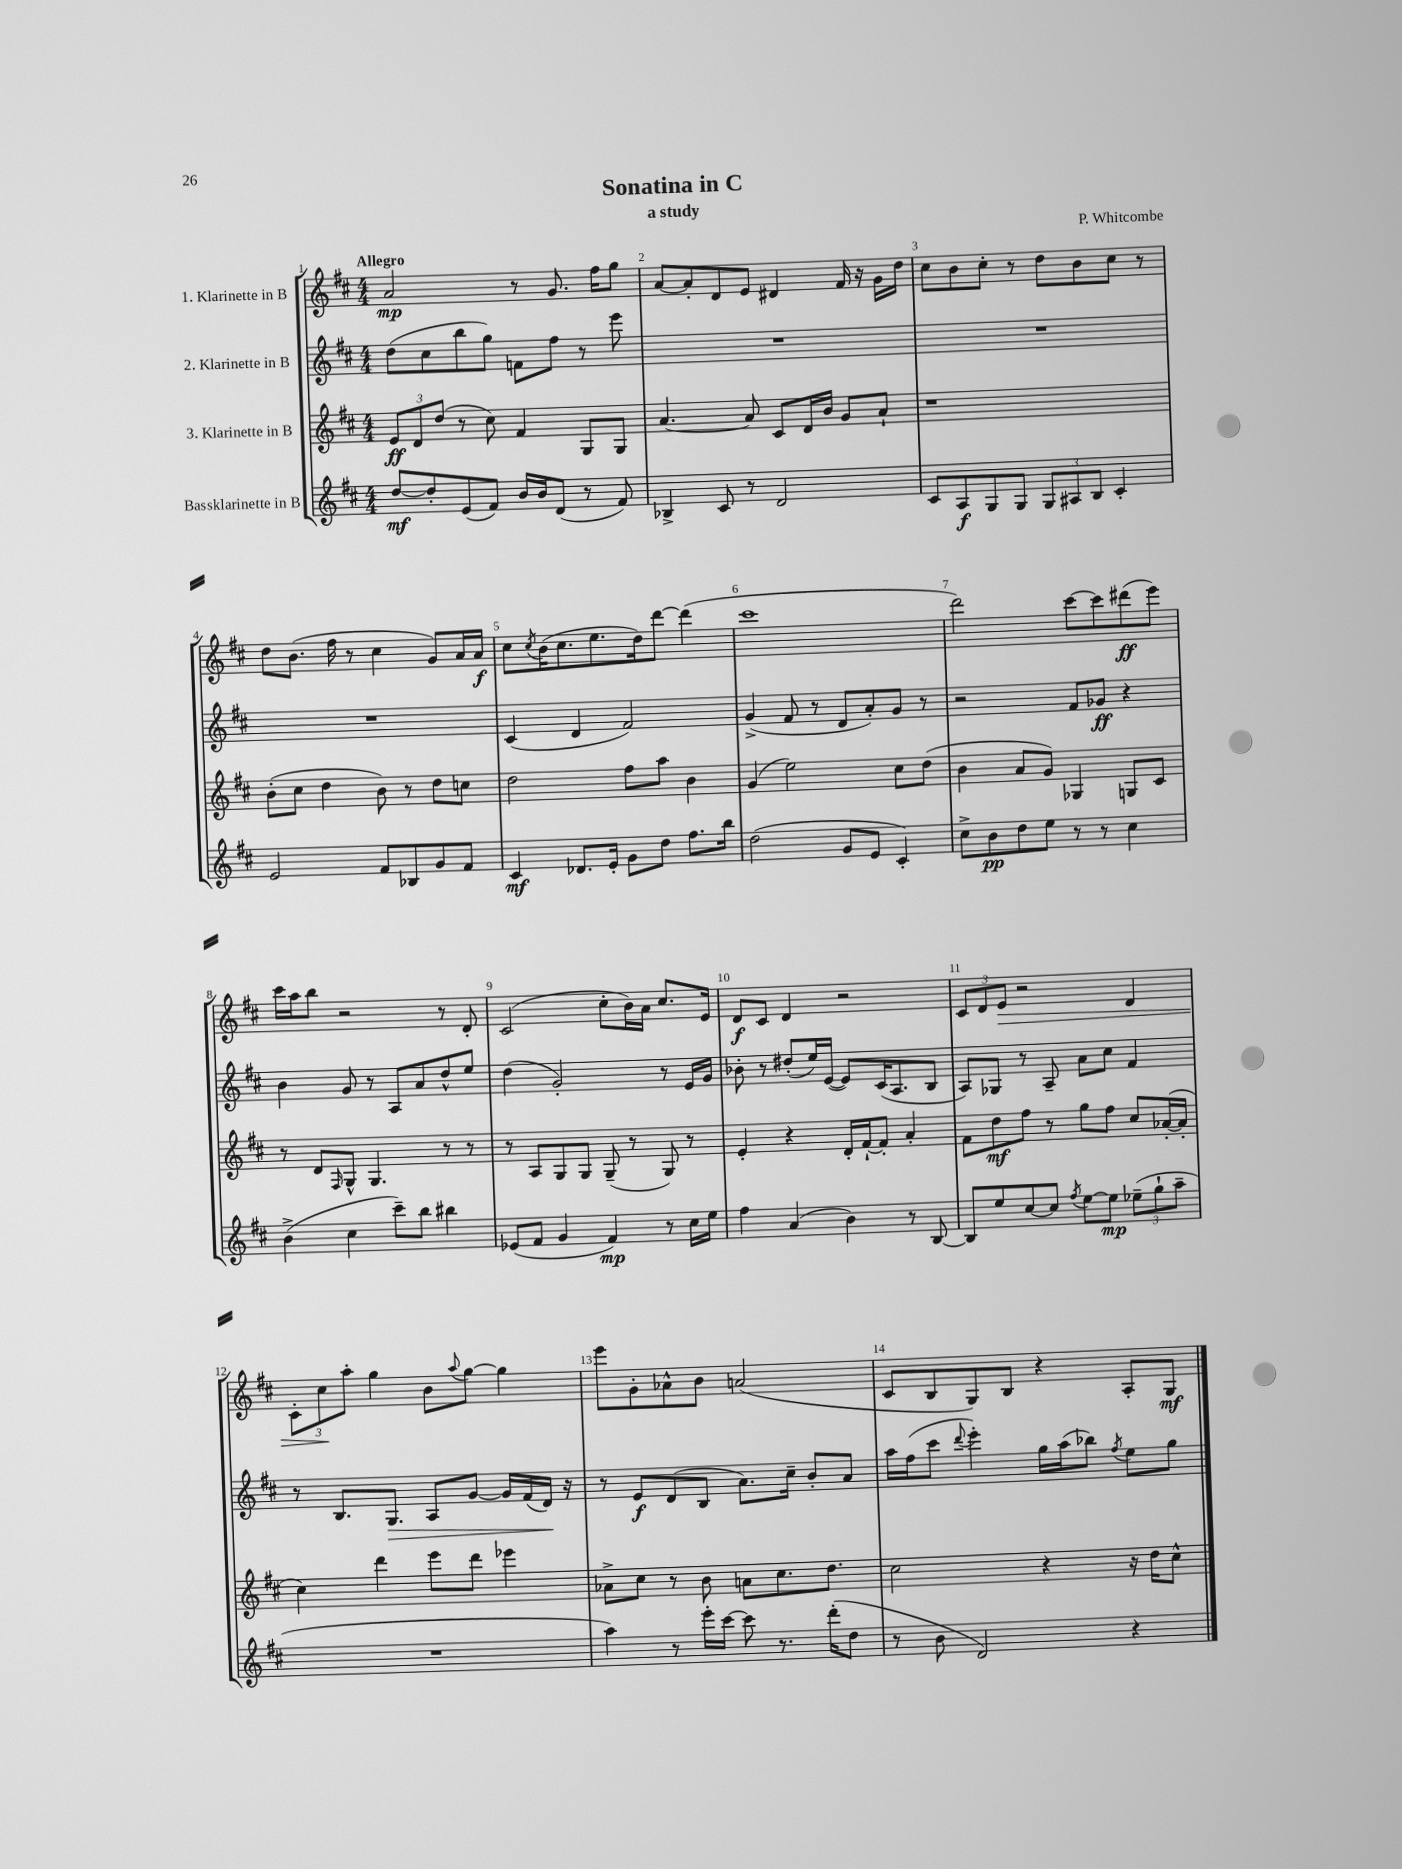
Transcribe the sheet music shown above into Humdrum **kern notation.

**kern	**dynam	**kern	**dynam	**kern	**dynam	**kern	**dynam
*part4	*part4	*part3	*part3	*part2	*part2	*part1	*part1
*staff4	*staff4	*staff3	*staff3	*staff2	*staff2	*staff1	*staff1
*I"Bassklarinette in B	*	*I"3. Klarinette in B	*	*I"2. Klarinette in B	*	*I"1. Klarinette in B	*
*clefG2	*	*clefG2	*	*clefG2	*	*clefG2	*
*k[f#c#]	*	*k[f#c#]	*	*k[f#c#]	*	*k[f#c#]	*
*M4/4	*	*M4/4	*	*M4/4	*	*M4/4	*
=1	=1	=1	=1	=1	=1	=1	=1
!	!	!	!	!	!	!LO:TX:a:B:t=Allegro	!
[8dd/L	mf	12e/L	ff	(8dd\L	.	2a/	mp
.	.	12d/	.	.	.	.	.
8dd'/]	.	.	.	8cc#\	.	.	.
.	.	(12dd/J	.	.	.	.	.
(8e/	.	8r	.	8bb\	.	.	.
8f#/J)	.	8cc#\)	.	8gg\J)	.	.	.
16b/LL	.	4f#/	.	8fn\L	.	8r	.
16b/J	.	.	.	.	.	.	.
(8d/J	.	.	.	8ff#\J	.	8.g/	.
8r	.	8G/L	.	8r	.	.	.
.	.	.	.	.	.	16ff#\KL	.
8f#/)	.	8G/J	.	8eee\	.	8gg\J	.
=2	=2	=2	=2	=2	=2	=2	=2
4B-X^/	.	[4.a/	.	1r	.	[8a/L	.
.	.	.	.	.	.	8a'/]	.
8c#/	.	.	.	.	.	8d/	.
8r	.	8a/]	.	.	.	8e/J	.
2d/	.	8c#/L	.	.	.	4d#X/	.
.	.	16d/L	.	.	.	.	.
.	.	16b/JJ	.	.	.	.	.
.	.	8g/L	.	.	.	16f#/	.
.	.	.	.	.	.	16r	.
.	.	8a`/J	.	.	.	16g\LL	.
.	.	.	.	.	.	16dd\JJ	.
=3	=3	=3	=3	=3	=3	=3	=3
8c#/L	.	1r	.	1r	.	8cc#\L	.
8A/	f	.	.	.	.	8b\	.
8G/	.	.	.	.	.	8cc#'\J	.
8G/J	.	.	.	.	.	8r	.
12G/L	.	.	.	.	.	8dd\L	.
12A#X/	.	.	.	.	.	.	.
.	.	.	.	.	.	8b\	.
12B/J	.	.	.	.	.	.	.
4c#'/	.	.	.	.	.	8cc#\J	.
.	.	.	.	.	.	8r	.
!!LO:LB:g=z
=4	=4	=4	=4	=4	=4	=4	=4
2e/	.	(8b'\L	.	1r	.	8dd\L	.
.	.	8cc#\J	.	.	.	(8.b\J	.
.	.	4dd\	.	.	.	.	.
.	.	.	.	.	.	16ff#\	.
.	.	.	.	.	.	8r	.
8f#/L	.	8b\)	.	.	.	4cc#\	.
8B-X/	.	8r	.	.	.	.	.
8g/	.	8dd\L	.	.	.	8g/L)	.
8f#/J	.	8ccn\J	.	.	.	16a/L	.
.	.	.	.	.	.	16a/JJ	f
=5	=5	=5	=5	=5	=5	=5	=5
4c#/	mf	2dd\	.	(4c#/	.	8cc#\L	.
.	.	.	.	.	.	8qcc#/	.
.	.	.	.	.	.	(16b\K	.
.	.	.	.	.	.	8.cc#\	.
8.d-X/L	.	.	.	4d/	.	.	.
.	.	.	.	.	.	8.ee\	.
16e'/Jk	.	.	.	.	.	.	.
8g\L	.	8ff#\L	.	2f#/)	.	.	.
.	.	.	.	.	.	16dd\k)	.
8dd\J	.	8aa\J	.	.	.	[8ddd\J	.
8.ff#\L	.	4b\	.	.	.	(4ddd\]	.
16bb\Jk	.	.	.	.	.	.	.
=6	=6	=6	=6	=6	=6	=6	=6
(2dd\	.	(4g/	.	(4g^/	.	1ccc#	.
.	.	2ee\)	.	8f#/	.	.	.
.	.	.	.	8r	.	.	.
8g/L	.	.	.	8d/L	.	.	.
8e/J	.	.	.	8a'/)	.	.	.
4c#'/)	.	8cc#\L	.	8g/J	.	.	.
.	.	(8dd\J	.	8r	.	.	.
=7	=7	=7	=7	=7	=7	=7	=7
8cc#^\L	.	4b\	.	2r	.	2ddd\)	.
8b\	pp	.	.	.	.	.	.
8dd\	.	8a/L	.	.	.	.	.
8ee\J	.	8g/J)	.	.	.	.	.
8r	.	4G-X/	.	8f#/L	.	[8ccc#\L	.
8r	.	.	.	8g-X/J	ff	8ccc#\]	.
4cc#\	.	8Gn/L	.	4r	.	(8ddd#X\	ff
.	.	8c#/J	.	.	.	8eee\J)	.
!!LO:LB:g=z
=8	=8	=8	=8	=8	=8	=8	=8
(4b^\	.	8r	.	4b\	.	16ccc#\LL	.
.	.	.	.	.	.	16aa\J	.
.	.	8d/L	.	.	.	8bb\J	.
.	.	16qqF#/	.	.	.	.	.
4cc#\	.	8G^^/J	.	8g/	.	2r	.
.	.	4.G/	.	8r	.	.	.
8ccc#~\L)	.	.	.	8A/L	.	.	.
8bb\J	.	.	.	8a/	.	.	.
4bb#X\	.	8r	.	8dd^^/	.	8r	.
.	.	8r	.	8ee/J	.	8d'/	.
=9	=9	=9	=9	=9	=9	=9	=9
(8e-X/L	.	8r	.	(4dd\	.	(2c#/	.
8f#/J	.	8A/L	.	.	.	.	.
4g/	.	8G/	.	2g'/)	.	.	.
.	.	8G/J	.	.	.	.	.
4f#/)	mp	(8G~/	.	.	.	8cc#'\L	.
.	.	8r	.	.	.	16b\L)	.
.	.	.	.	.	.	16a\JJ	.
8r	.	8G/)	.	8r	.	8.cc#/L	.
16cc#\LL	.	8r	.	16e/LL	.	.	.
16ee\JJ	.	.	.	16g/JJ	.	16e/Jk	.
=10	=10	=10	=10	=10	=10	=10	=10
4ff#\	.	4e'/	.	8b-X'\	.	8d/L	f
.	.	.	.	8r	.	8c#/J	.
(4a/	.	4r	.	(8dd#X'/L	.	4d/	.
.	.	.	.	16ee/L)	.	.	.
.	.	.	.	([16e/JJ	.	.	.
4b\)	.	16d'/LL	.	8e/L])	.	2r	.
.	.	[16f#`/J	.	.	.	.	.
.	.	8f#'/J]	.	(16c#/K	.	.	.
.	.	.	.	8.A/	.	.	.
8r	.	4a'/	.	.	.	.	.
[8B/	.	.	.	8B/J	.	.	.
=11	=11	=11	=11	=11	=11	=11	=11
8B/L]	.	8f#\L	.	8A/L)	.	12c#/L	.
.	.	.	.	.	.	12d/	.
8ee/	.	8dd\	mf	8G-X/J	.	.	.
!	!	!	!	!	!	!	!LO:HP:b
.	.	.	.	.	.	12e/J	>
[8cc#/	.	8ff#\J	.	8r	.	2r	.
8cc#/J]	.	8r	.	8A~/	.	.	.
8qff#/	.	.	.	.	.	.	.
[8ee\L	.	8gg\L	.	8a\L	.	.	.
8ee\J]	mp	8ff#\J	.	8cc#\J	.	.	.
(12ee-X~\L	.	8cc#/L	.	4f#/	.	4d/	.
12gg`\	.	.	.	.	.	.	.
.	.	([16a-X'/L	.	.	.	.	.
12aa~\J	.	.	.	.	.	.	.
.	.	16a-'/JJ]	.	.	.	.	.
!!LO:LB:g=z
=12	=12	=12	=12	=12	=12	=12	=12
1r	.	4cc#\)	.	8r	.	12c#'\L	.
.	.	.	.	.	.	12cc#\	.
.	.	.	.	8.B/L	.	.	.
.	.	.	.	.	.	12aa'\J	]
.	.	4ddd\	.	.	.	4gg\	.
!	!	!	!	!	!LO:HP:b	!	!
.	.	.	.	8.G/J	>	.	.
.	.	8eee\L	.	8A/L	.	8b\L	.
.	.	.	.	.	.	8qqaa/	.
.	.	8ddd\J	.	[8g/J	.	[8gg\J	.
.	.	4eee-X\	.	16g/LL]	.	4gg\]	.
.	.	.	.	(16f#/	.	.	.
.	.	.	.	16d/JJ)	.	.	.
.	.	.	.	16r	]	.	.
=13	=13	=13	=13	=13	=13	=13	=13
4aa\)	.	8a-X^\L	.	8r	.	8eee\L	.
.	.	8cc#\J	.	8e/L	f	8g'\	.
8r	.	8r	.	(8d/	.	8a-X^^\	.
16eee'\LL	.	8b\	.	8B/J	.	8b\J	.
[16ccc#\JJ	.	.	.	.	.	.	.
8ccc#\]	.	8an\L	.	8.a\L)	.	(2an/	.
8.r	.	8.cc#\	.	.	.	.	.
.	.	.	.	16cc#~\Jk	.	.	.
.	.	.	.	8b'/L	.	.	.
(16ddd'\KL	.	8.dd\J	.	.	.	.	.
8dd\J	.	.	.	8a/J	.	.	.
=14	=14	=14	=14	=14	=14	=14	=14
8r	.	2cc#\	.	16aa\LL	.	8c#/L	.
.	.	.	.	(16ff#\J	.	.	.
8b\	.	.	.	8ccc#\J	.	8B/	.
.	.	.	.	8qqddd/	.	.	.
2d/)	.	.	.	4eee'\)	.	8G/)	.
.	.	.	.	.	.	8B/J	.
.	.	4r	.	16gg\LL	.	4r	.
.	.	.	.	(16aa\J	.	.	.
.	.	.	.	8bb-X\J)	.	.	.
.	.	.	.	8qff#/	.	.	.
4r	.	16r	.	8ee\L	.	8A'/L	.
.	.	16dd\KL	.	.	.	.	.
.	.	8cc#^^\J	.	8gg\J	.	8G/J	mf
==	==	==	==	==	==	==	==
*-	*-	*-	*-	*-	*-	*-	*-
